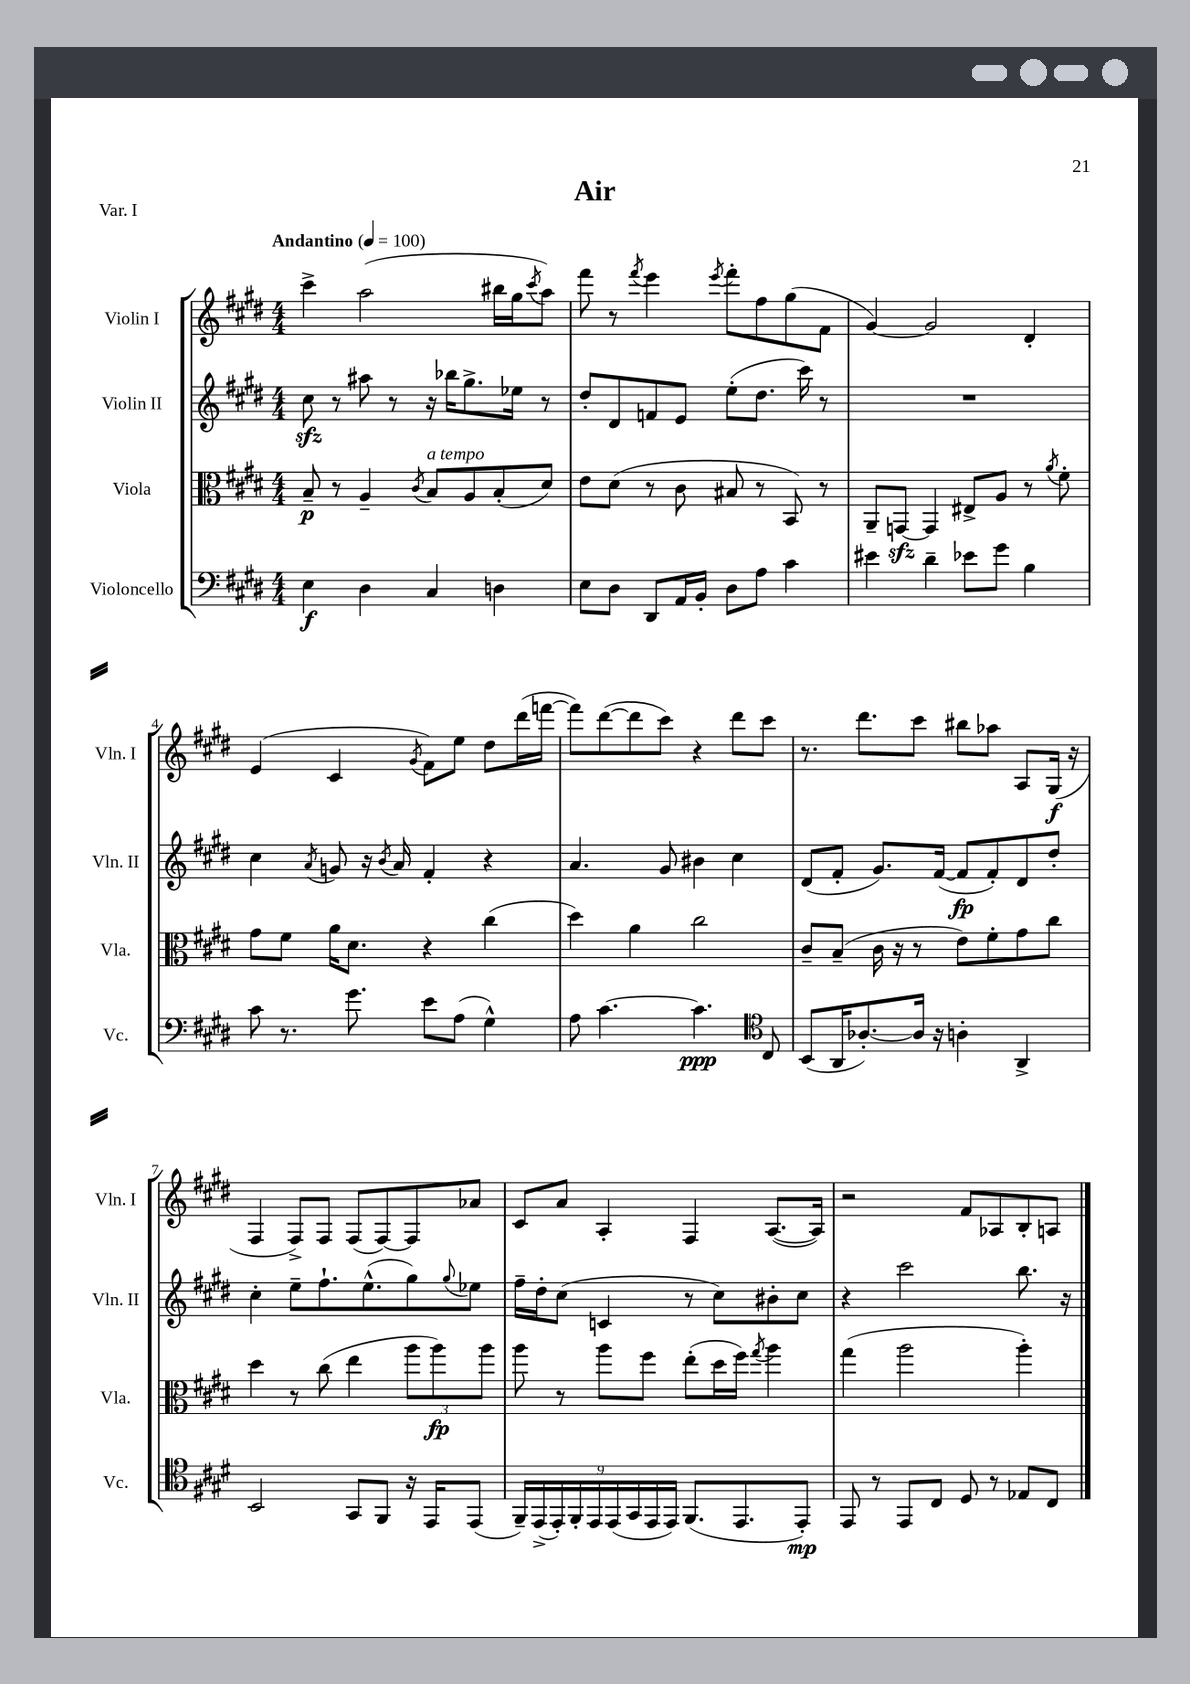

**kern	**kern	**kern	**kern
*staff4	*staff3	*staff2	*staff1
*clefF4	*clefC3	*clefG2	*clefG2
*k[f#c#g#d#]	*k[f#c#g#d#]	*k[f#c#g#d#]	*k[f#c#g#d#]
*M4/4	*M4/4	*M4/4	*M4/4
*MM100	*MM100	*MM100	*MM100
4E	8B~	8cc#	4ccc#^
.	8r	8r	.
4D#	4A~	8aa#	(2aa
.	.	8r	.
.	8qc#	.	.
4C#	8B	16r	.
.	.	16bb-	.
.	8A	8.gg#^	.
4D	(8B'	.	16bb#
.	.	16ee-	16gg#
.	.	.	8qccc#
.	8d#)	8r	8aa)
=	=	=	=
8E	8e	8dd#'	8fff#
8D#	(8d#	8d#	8r
.	.	.	8qfff#
8DD#	8r	8f	4eee
16AA	8c#	8e	.
16BB'	.	.	.
.	.	.	8qeee
8D#	8B#	(8ee'	8fff#'
8A	8r	8.dd#	8ff#
4c#	8BB)	.	(8gg#
.	.	16ccc#)	.
.	8r	8r	8f#
=	=	=	=
4e#	8AA~	1r	[4g#)
.	[8GG	.	.
4d#~	4GG]	.	2g#]
8e-	8E#^	.	.
8g#	8A	.	.
4B	8r	.	4d#'
.	8qa	.	.
.	8f#'	.	.
=	=	=	=
8c#	8g#	4cc#	(4e
8.r	8f#	.	.
.	.	8qa	.
.	16a	8g	4c#
8.g#	8.d#	.	.
.	.	16r	.
.	.	8qb	.
.	.	16a	.
.	.	.	8qg#
8e	4r	4f#'	8f#)
(8A	.	.	8ee
4G#^^)	(4cc#	4r	8dd#
.	.	.	(16ddd#
.	.	.	[16fff
=	=	=	=
8A	4dd#)	4.a	8fff])
[4.c#	.	.	([8ddd#
.	4a	.	8ddd#]
.	.	8g#	8ccc#)
4.c#]	2cc#	4b#	4r
.	.	4cc#	8ddd#
*clefC4	*	*	*
8C#	.	.	8ccc#
=	=	=	=
(8BB	8c#~	(8d#	8.r
16AA	(8B~	8f#'	.
[8.A-')	.	.	8.ddd#
.	16c#	8.g#)	.
.	16r	.	.
16A-]	8r	.	8ccc#
16r	.	([16f#	.
4A'	8e)	8f#]	8bb#
.	8f#'	8f#')	8aa-
4AA^	8g#	8d#	8A
.	8cc#	8dd#'	(16G#
.	.	.	16r
=	=	=	=
2BB	4dd#	4cc#'	4F#
.	8r	8ee~	8F#^)
.	(8cc#	8.ff#`	8F#
8GG#	4ee	.	(8F#
.	.	(8.ee^^	.
8FF#	.	.	[8F#)
16r	12aa	8gg#)	8F#]
16EE	.	.	.
.	12aa)	.	.
.	.	8qqgg#	.
(8EE	.	8ee-	8a-
.	12aa	.	.
=	=	=	=
18FF#~)	8aa	16ff#~	8c#
(18EE^	.	.	.
.	.	16dd#'	.
18EE')	.	.	.
.	8r	(8cc#	8a
18FF#'	.	.	.
18EE	.	.	.
.	8aa	4c	4A'
(18EE	.	.	.
18GG#	.	.	.
.	8ff#	.	.
18EE	.	.	.
18EE)	.	.	.
(8.FF#	(8ee'	8r	4F#
.	16dd#	8cc#)	.
8.EE	16ff#)	.	.
.	8qgg#	.	.
.	4aa	8b#'	([8.A
8EE')	.	8cc#	.
.	.	.	16A])
=	=	=	=
8EE	(4gg#	4r	2r
8r	.	.	.
8EE	2aa	2ccc#	.
8C#	.	.	.
8D#	.	.	8f#
8r	.	.	8A-
8E-	4aa')	8.bb	8B'
8C#	.	.	8A
.	.	16r	.
==	==	==	==
*-	*-	*-	*-
